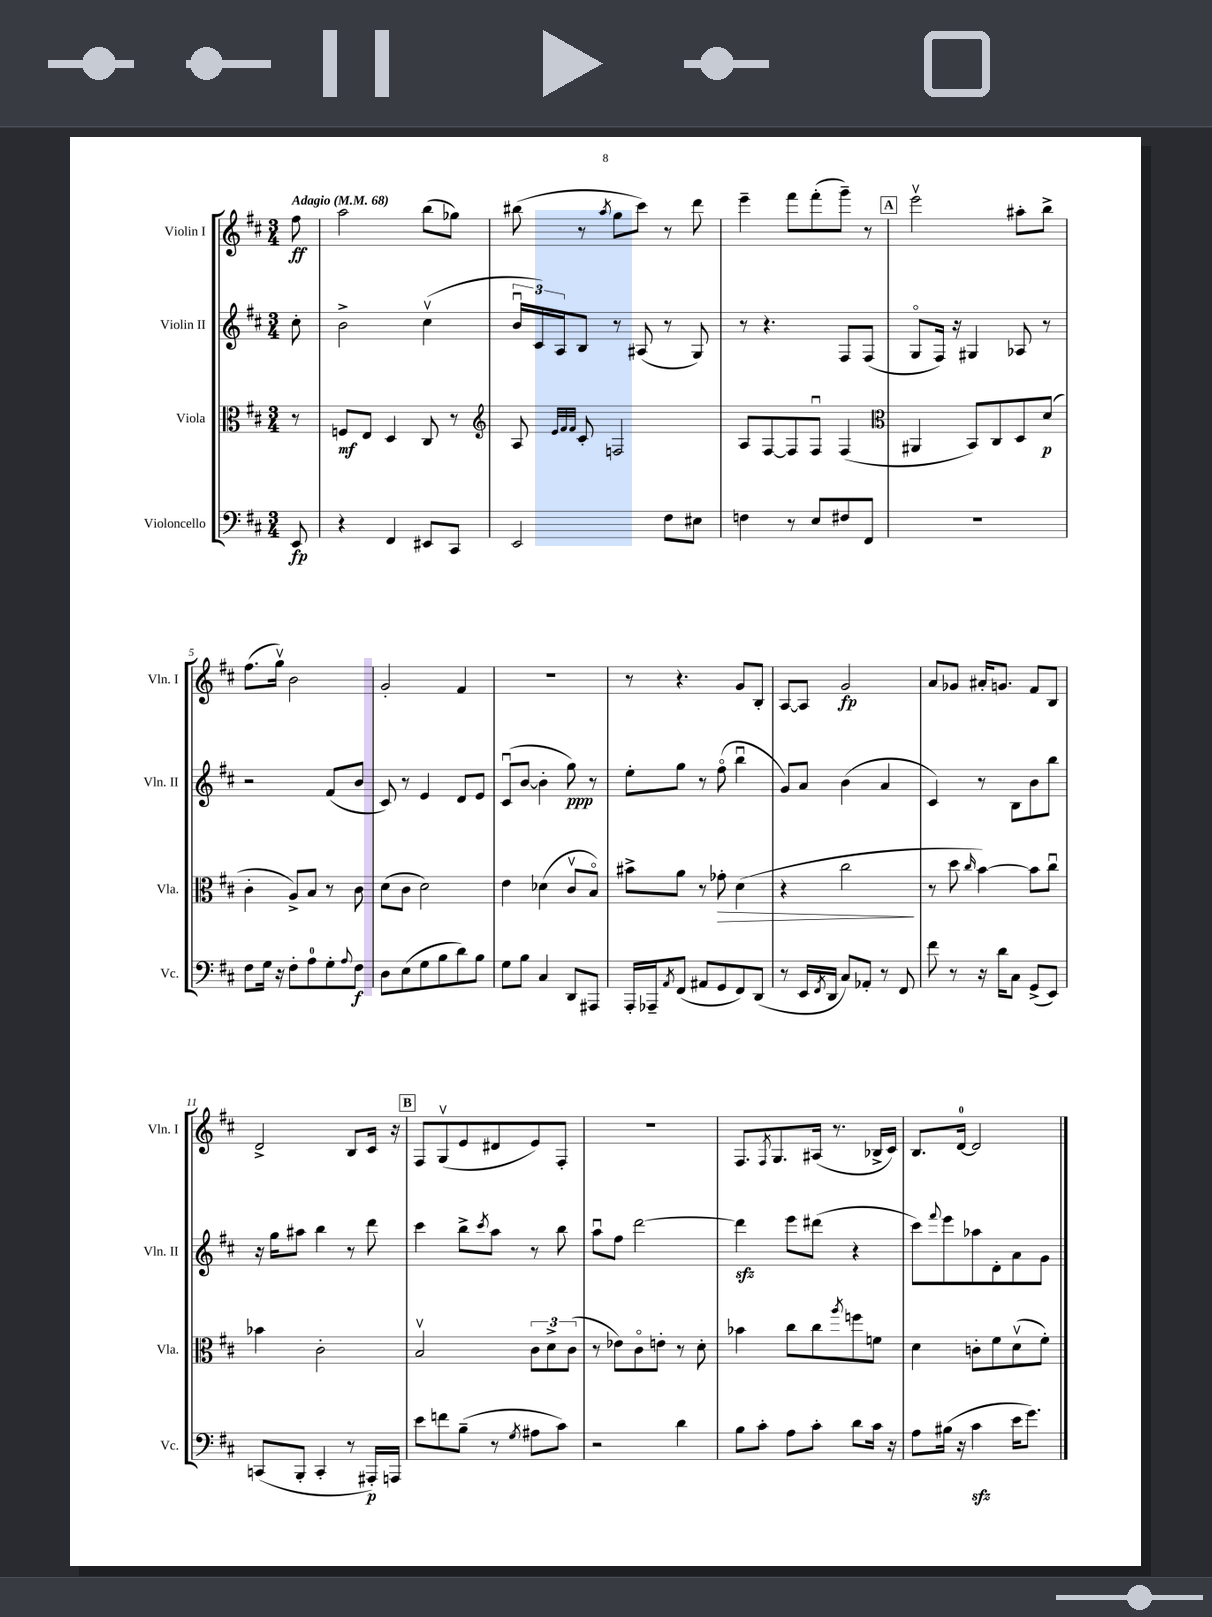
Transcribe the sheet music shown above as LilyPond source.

<<
\new StaffGroup <<
\new Staff = "s0" \with { instrumentName = "Violin I" shortInstrumentName = "Vln. I" } {
    \clef treble \key d \major \numericTimeSignature \time 3/4 \partial 8 \tempo "Adagio" 4 = 68
    fis''8\ff |
    a''2 b''8( ges''8) |
    bis''8( r8 \acciaccatura { a''8 } g''8 cis'''8) r8 d'''8 |
    e'''4-- fis'''8 fis'''8-.( g'''8--) r8 |
    \mark \markup { \box "A" } e'''2\upbow ais''8-. b''8-> |
    fis''8.( g''16\upbow) b'2 |
    g'2-. fis'4 |
    R2. |
    r8 r4. g'8 b8-. |
    a8~ a8 g'2\fp |
    a'8 ges'8 ais'16-. g'8. fis'8 b8 |
    d'2-> b8 cis'16 r16 |
    \mark \markup { \box "B" } fis8 g8\upbow( e'8 dis'8 e'8) fis8-. |
    R2. |
    fis8. \acciaccatura { fis8 } g8. ais16( r8. bes16-> cis'16) |
    b8. d'16-0~ d'2 \bar "|." |
}
\new Staff = "s1" \with { instrumentName = "Violin II" shortInstrumentName = "Vln. II" } {
    \clef treble \key d \major \numericTimeSignature \time 3/4 \partial 8
    cis''8-. |
    b'2-> cis''4\upbow( |
    \tuplet 3/2 { b'16\downbow cis'16) a16 } b8 r8 ais8( r8 g8) |
    r8 r4. fis8 fis8( |
    \mark \markup { \box "A" } g8\flageolet fis16) r16 gis4 aes8 r8 |
    r2 fis'8( b'8 |
    cis'8) r8 e'4 d'8 e'8 |
    cis'8\downbow( b'8~ b'4-. g''8\ppp) r8 |
    e''8-. g''8 r8 fis''8\flageolet( b''4\downbow |
    g'8) a'8 b'4( a'4 |
    cis'4) r8 b8 b'8 b''8 |
    r16 g''16 ais''8 b''4 r8 d'''8 |
    \mark \markup { \box "B" } cis'''4 b''8-> \acciaccatura { cis'''8 } a''8 r8 b''8 |
    a''8\downbow fis''8 d'''2~ |
    d'''4\sfz e'''8 dis'''8( r4 |
    cis'''8) \appoggiatura { fis'''8 } e'''8 aes''8 d'8-. a'8 g'8 \bar "|." |
}
\new Staff = "s2" \with { instrumentName = "Viola" shortInstrumentName = "Vla." } {
    \clef alto \key d \major \numericTimeSignature \time 3/4 \partial 8
    r8 |
    f8\mf e8 d4 cis8 r8 |
    \clef treble a8 \grace { e'32 fis'32 fis'32 } cis'8-. f2 |
    a8 fis8~ fis8 fis8\downbow fis4( |
    \mark \markup { \box "A" } \clef alto ais,4 b,8) cis8 d8 d'8\p( |
    cis'4-. a8->) b8 r8 cis'8 |
    d'8( cis'8 d'2) |
    e'4 des'4( cis'8\upbow b8\flageolet) |
    bis'8-> a'8 r8 ges'8-.\> d'4( |
    r4 cis''2\! |
    r8 d''8 \grace { cis''16 } b'4~) b'8 cis''8\downbow |
    bes'4 cis'2-. |
    \mark \markup { \box "B" } b2\upbow \tuplet 3/2 { cis'8 d'8-> cis'8( } |
    r8 ees'8) cis'8\flageolet e'8-. r8 d'8-. |
    bes'4 cis''8 cis''8 \acciaccatura { a''8 } f''8 f'8 |
    d'4 c'8-. fis'8 d'8\upbow( fis'8-.) \bar "|." |
}
\new Staff = "s3" \with { instrumentName = "Violoncello" shortInstrumentName = "Vc." } {
    \clef bass \key d \major \numericTimeSignature \time 3/4 \partial 8
    e,8\fp |
    r4 fis,4 eis,8 cis,8 |
    e,2 fis8 eis8 |
    f4 r8 e8 fis8 fis,8 |
    \mark \markup { \box "A" } R2. |
    fis8 g16 r16 fis8-. a8-0 g8-. \appoggiatura { a8 } fis8\f |
    d8 e8( g8 b8 d'8) b8 |
    g8 b8 cis4 d,8 ais,,8 |
    a,,16-. aes,,16-- \acciaccatura { a,8 } fis,8( ais,8 g,8 fis,8) d,8( |
    r8 e,16 \acciaccatura { fis,8 } d,16 cis8) aes,8-. r8 fis,8 |
    fis'8 r8 r16 d'16 cis8 g,8->( e,8) |
    c,8( b,,8-. c,4-. r8 ais,,16-.\p) a,,16 |
    \mark \markup { \box "B" } e'8 f'8 b8--( r8 \acciaccatura { g8 } ais8 cis'8) |
    r2 d'4 |
    b8 cis'8-. a8 cis'8-. d'8 cis'16 r16 |
    a8 bis16( r16 cis'4\sfz e'16 g'8.) \bar "|." |
}
>>
>>
